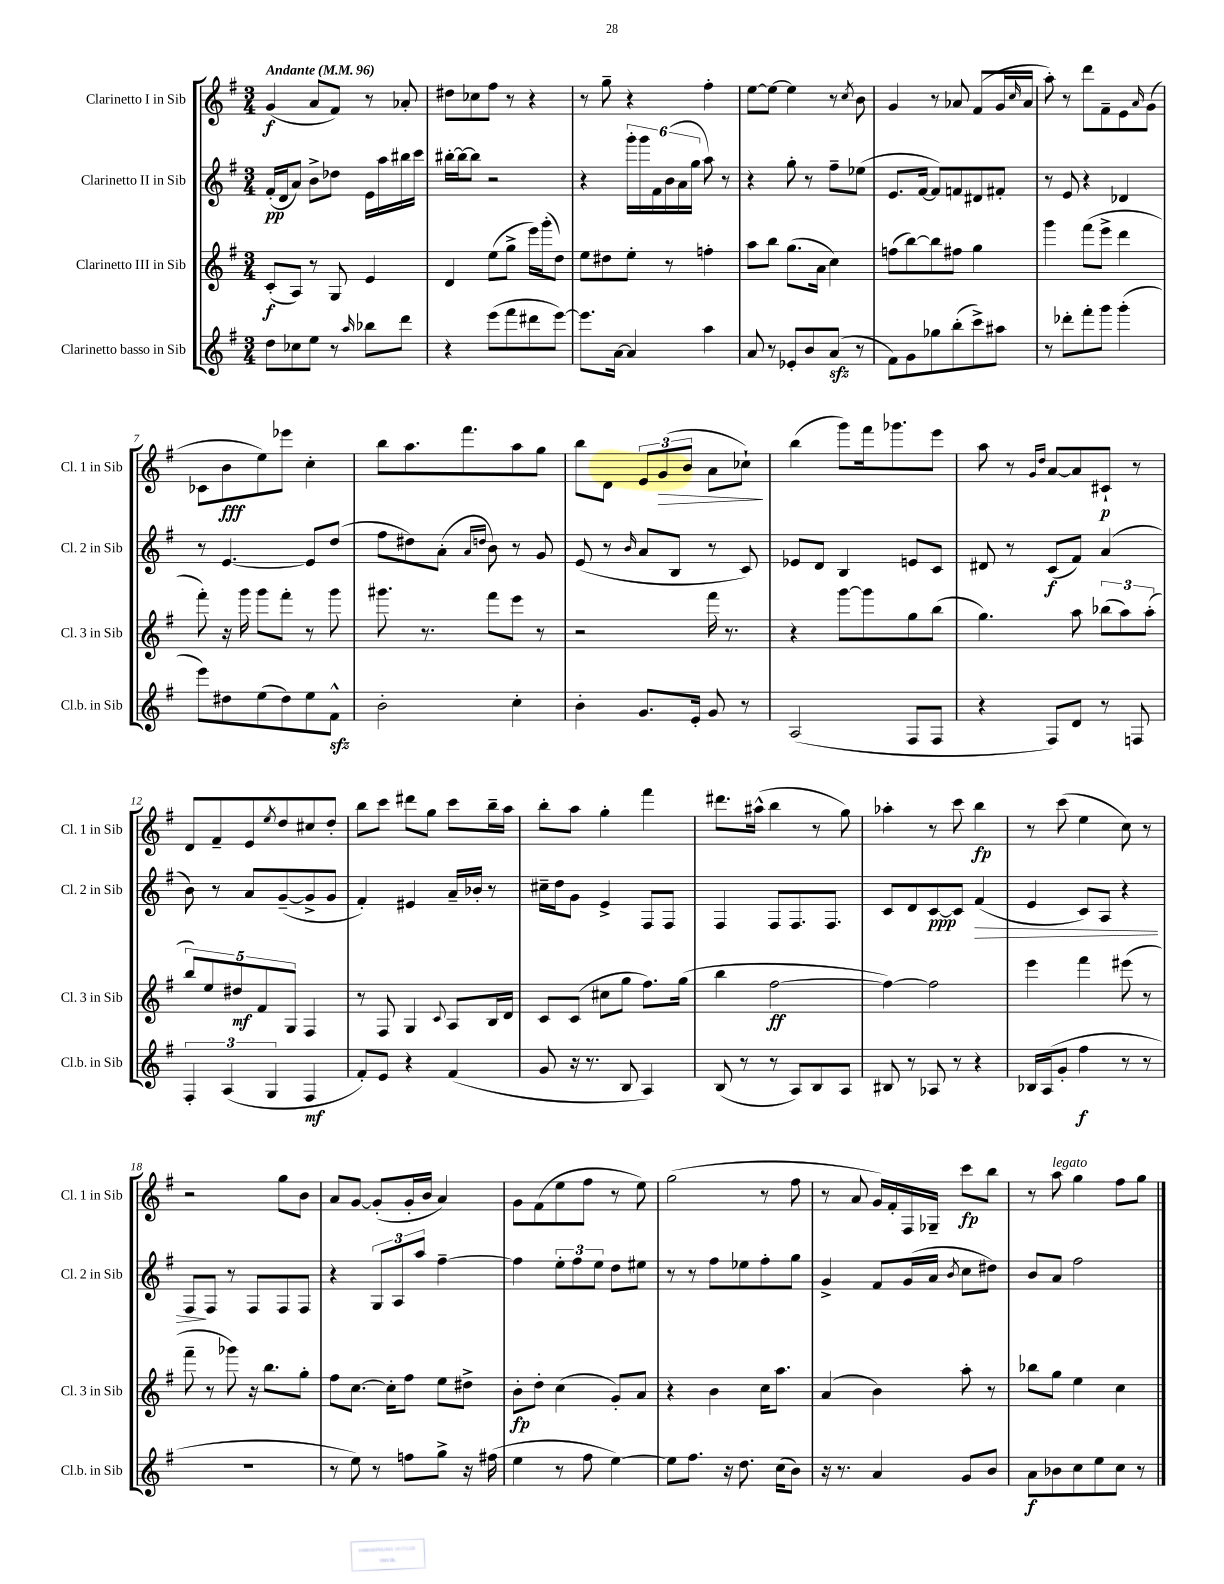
<<
\new StaffGroup <<
\new Staff = "s0" \with { instrumentName = "Clarinetto I in Sib" shortInstrumentName = "Cl. 1 in Sib" } {
    \clef treble \key g \major \numericTimeSignature \time 3/4 \tempo "Andante" 4 = 96
    g'4\f( a'8 fis'8) r8 aes'8-. |
    dis''8 ces''8 fis''8 r8 r4 |
    r8 g''8-- r4 fis''4-. |
    e''8~ e''8~ e''4 r8 \acciaccatura { c''8 } b'8 |
    g'4 r8 aes'8 fis'8( g'16 \grace { c''16 } aes'16 |
    a''8-.) r8 d'''8 fis'8-- e'8 \grace { a'16 } g'8( |
    ces'8 b'8\fff e''8) ees'''8 c''4-. |
    b''8 a''8. fis'''8. a''8 g''8 |
    b''8 d'8 \tuplet 3/2 { e'8 g'8\>( b'8 } a'8 ces''8-!\!) |
    b''4( g'''8) fis'''16 ges'''8. e'''8 |
    a''8 r8 \grace { g'16 d''16 } a'8~ a'8 cis'8-!\p r8 |
    d'8 fis'8-- e'8 \acciaccatura { e''8 } d''8 cis''8 d''8-. |
    b''8 c'''8 dis'''8 g''8 c'''8 b''16-- a''16 |
    b''8-. a''8 g''4-. fis'''4 |
    dis'''8. ais''16-^( b''4 r8 g''8) |
    aes''4-. r8 c'''8 b''4\fp |
    r8 c'''8( e''4 c''8) r8 |
    r2 g''8 b'8 |
    a'8 g'8~ g'8-.( g'16-. b'16 a'4) |
    g'8 fis'8( e''8 fis''8 r8 e''8) |
    g''2( r8 fis''8 |
    r8 a'8 g'16) fis'16-. fis16 ges16-- c'''8\fp b''8 |
    r8 a''8^\markup { \italic "legato" } g''4 fis''8 g''8 \bar "|." |
}
\new Staff = "s1" \with { instrumentName = "Clarinetto II in Sib" shortInstrumentName = "Cl. 2 in Sib" } {
    \clef treble \key g \major \numericTimeSignature \time 3/4
    fis'16-.\pp( d'16 a'8) b'8-> des''8 e'16 a''16 bis''16 c'''16 |
    bis''16~-. bis''16~ bis''8 r2 |
    r4 \tuplet 6/4 { g'''16-. g'''16 fis'16 b'16( a'16 g''16 } a''8) r8 |
    r4 g''8-. r8 fis''8-- ees''8( |
    e'8. fis'16~ fis'8) f'8 dis'8 fis'8-. |
    r8 e'8 r4 des'4 |
    r8 e'4.~ e'8 d''8( |
    fis''8 dis''8) a'8-.( \grace { a'16 d''16 } b'8) r8 g'8 |
    e'8( r8 \grace { b'16 } a'8 b8 r8 c'8) |
    ees'8 d'8 b4 e'8 c'8 |
    dis'8 r8 c'8\f( fis'8) a'4( |
    b'8) r8 a'8 g'8~--( g'8-> g'8 |
    fis'4-.) eis'4 a'16-- bes'16-. r8 |
    cis''16-- d''16 g'8 e'4-> fis8 fis8 |
    fis4 fis8 fis8. fis8. |
    c'8 d'8 c'8~\ppp c'8 fis'4\>( |
    e'4 c'8) a8 r4 |
    fis8\! fis8 r8 fis8 fis8 fis8 |
    r4 \tuplet 3/2 { g8 a8 a''8 } fis''4~-- |
    fis''4 \tuplet 3/2 { e''8-. fis''8 e''8 } d''8 eis''8 |
    r8 r8 fis''8 ees''8 fis''8-. g''8 |
    g'4-> fis'8 g'16( a'16 \acciaccatura { b'8 } c''8 dis''8) |
    b'8 a'8 fis''2 \bar "|." |
}
\new Staff = "s2" \with { instrumentName = "Clarinetto III in Sib" shortInstrumentName = "Cl. 3 in Sib" } {
    \clef treble \key g \major \numericTimeSignature \time 3/4
    c'8-.\f( a8) r8 g8 e'4 |
    d'4 e''8( g''8-> e'''16) g'''16-.( d''8) |
    e''8 dis''8 e''8-. r8 f''4-. |
    a''8 b''8 g''8.( a'16 c''4) |
    f''8( b''8~) b''8 fis''8 g''4 |
    g'''4 fis'''8( e'''8-> d'''4 |
    fis'''8-.) r16 g'''16 g'''8 fis'''8-. r8 g'''8 |
    gis'''8. r8. fis'''8 e'''8 r8 |
    r2 fis'''16 r8. |
    r4 g'''8~ g'''8 g''8 b''8( |
    g''4.) a''8 \tuplet 3/2 { bes''8( a''8) a''8-.( } |
    \tuplet 5/4 { b''8) e''8 dis''8\mf fis'8 g8 } fis4 |
    r8 fis8 g4 \appoggiatura { c'8 } a8 b16 d'16 |
    c'8 c'8( cis''8 g''8 fis''8.) g''16( |
    b''4 fis''2~\ff |
    fis''4~) fis''2 |
    e'''4 fis'''4 eis'''8( r8 |
    fis'''8-- r8 ges'''8) r16 b''8. g''8-. |
    fis''8 c''8.~ c''16-. fis''8 e''8 dis''8-> |
    b'8-.\fp d''8-. c''4( g'8-.) a'8 |
    r4 b'4 c''16 a''8. |
    a'4( b'4) a''8-. r8 |
    bes''8 g''8 e''4 c''4 \bar "|." |
}
\new Staff = "s3" \with { instrumentName = "Clarinetto basso in Sib" shortInstrumentName = "Cl.b. in Sib" } {
    \clef treble \key g \major \numericTimeSignature \time 3/4
    d''8 ces''8 e''8 r8 \grace { a''16 } bes''8 d'''8 |
    r4 e'''8( fis'''8 dis'''8 e'''8~) |
    e'''8. a'16~ a'4 a''4 |
    a'8 r8 ees'8-. b'8 a'8\sfz( r8 |
    fis'8) g'8 ges''8 b''8-.( c'''8->) ais''8 |
    r8 des'''8-. fis'''8-. g'''8 g'''4-.( |
    e'''8) dis''8 e''8( dis''8) e''8 fis'8-^\sfz |
    b'2-. c''4-. |
    b'4-. g'8. e'16-. g'8 r8 |
    a2( fis8 fis8 |
    r4 fis8) d'8 r8 f8 |
    \tuplet 3/2 { fis4-. a4( g4 } fis4\mf |
    fis'8-.) e'8 r4 fis'4( |
    g'8 r16 r8. b8 a4) |
    b8( r8 r8 a8) b8 a8 |
    bis8 r8 aes8 r8 r4 |
    bes16 a16( g'8-. fis''4\f r8 r8 |
    R2. |
    r8 e''8) r8 f''8 g''8-> r16 fis''16( |
    e''4 r8 fis''8 e''4~) |
    e''8 fis''8. r16 d''8. c''16( b'8) |
    r16 r8. a'4 g'8 b'8 |
    a'8\f bes'8 c''8 e''8 c''8 r8 \bar "|." |
}
>>
>>
